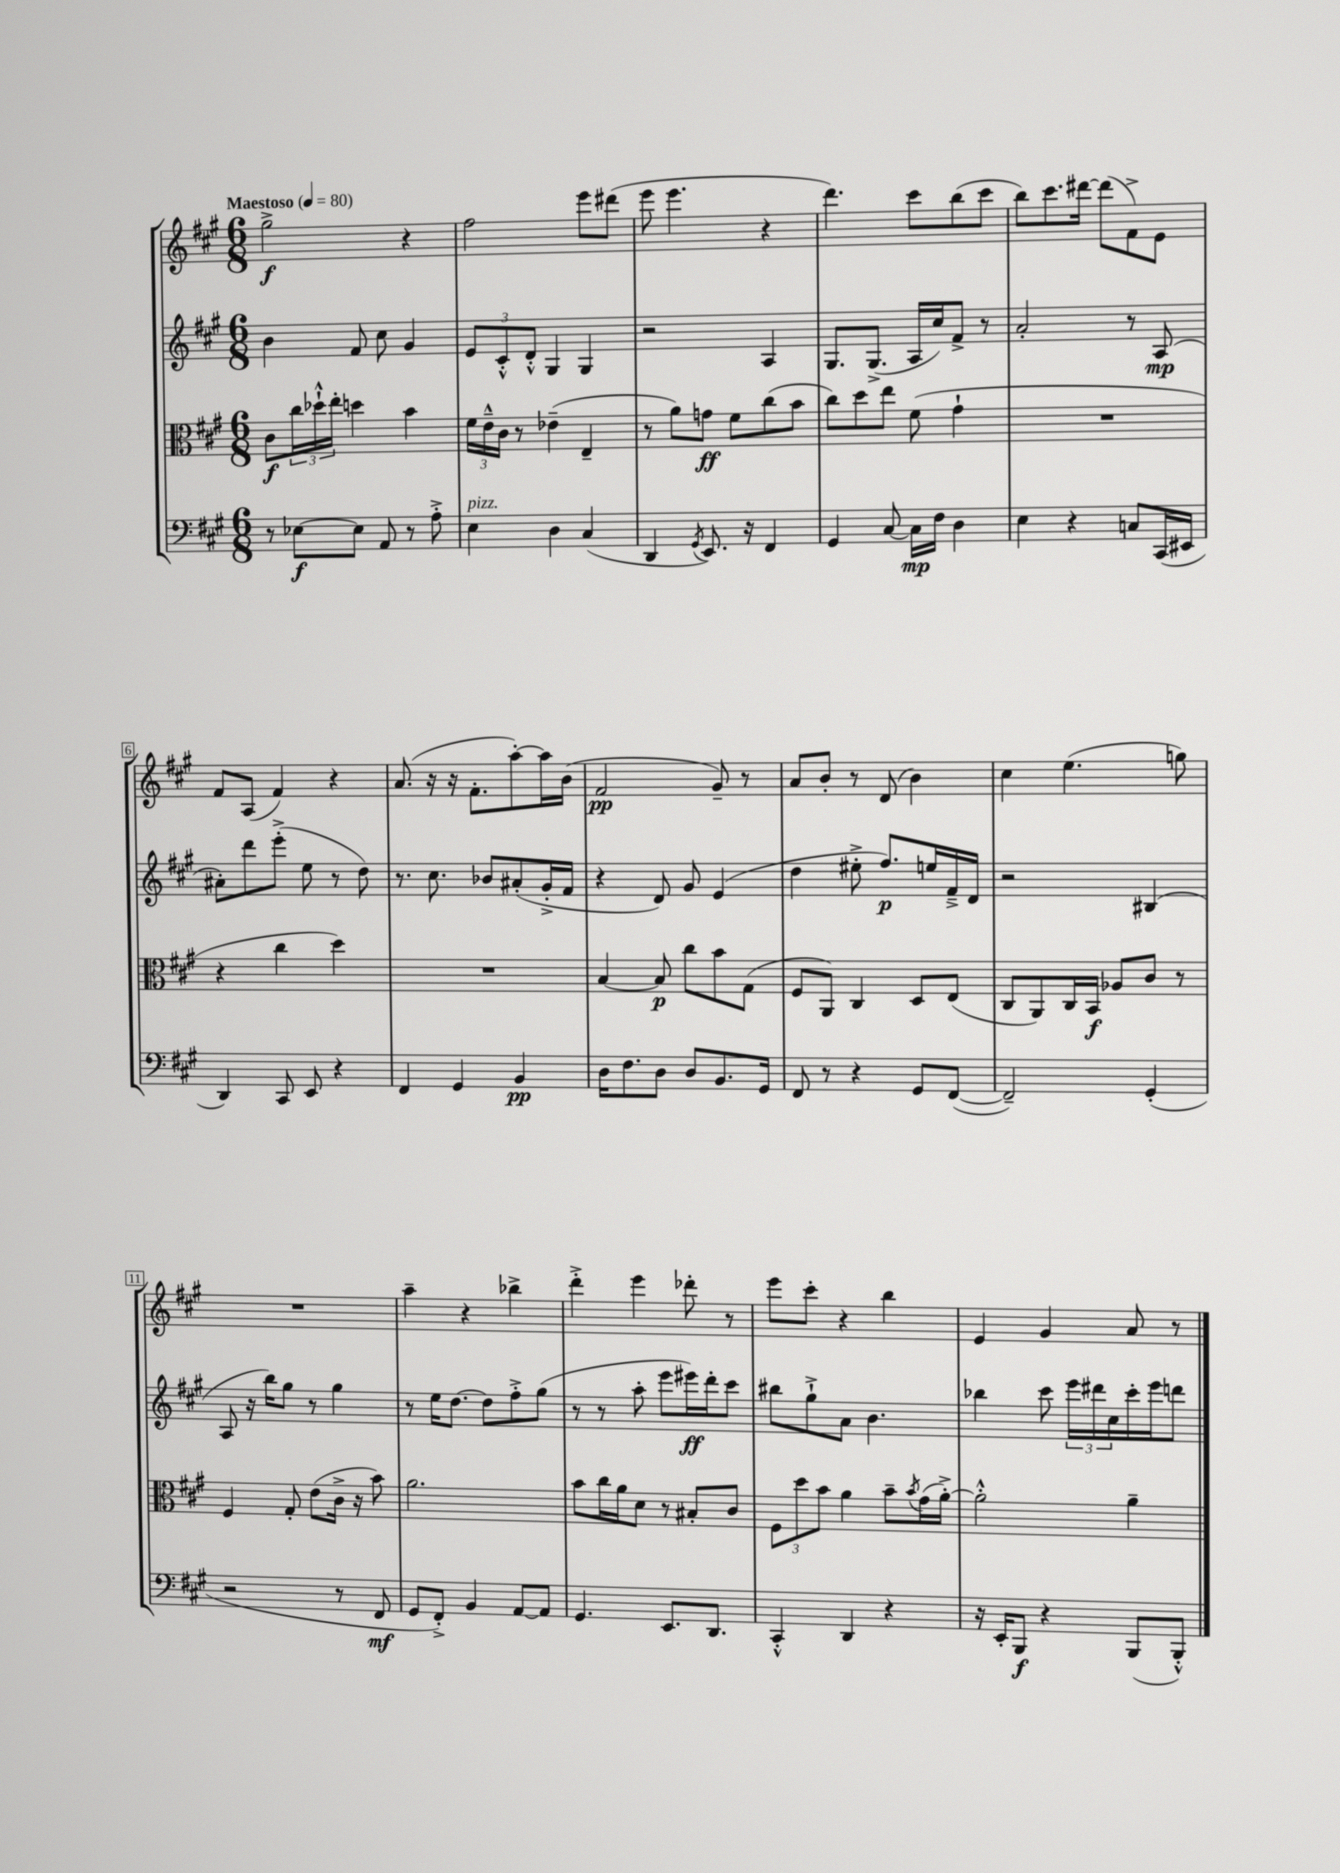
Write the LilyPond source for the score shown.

<<
\new StaffGroup <<
\new Staff = "s0" {
    \clef treble \key a \major \numericTimeSignature \time 6/8 \tempo "Maestoso" 4 = 80
    gis''2->\f r4 |
    fis''2 e'''8 dis'''8( |
    e'''8 e'''4. r4 |
    d'''4.) cis'''8 b''8( cis'''8 |
    b''8) cis'''8. dis'''16~ dis'''8( fis'8->) e'8 |
    fis'8 a8( fis'4) r4 |
    a'8.( r16 r16 fis'8.-. a''8~-.) a''16 b'16( |
    fis'2\pp gis'8--) r8 |
    a'8 b'8-. r8 d'8( b'4) |
    cis''4 e''4.( g''8) |
    R2. |
    a''4-- r4 bes''4-> |
    d'''4-.-> e'''4 des'''8-. r8 |
    e'''8 cis'''8-. r4 b''4 |
    e'4 gis'4 a'8 r8 \bar "|." |
}
\new Staff = "s1" {
    \clef treble \key a \major \numericTimeSignature \time 6/8
    b'4 fis'8 cis''8 gis'4 |
    \tuplet 3/2 { e'8 cis'8-.-^ d'8-.-^ } gis4 gis4 |
    r2 a4 |
    gis8. gis8.->( a16 cis''16) fis'8-> r8 |
    a'2-. r8 a8\mp( |
    ais'8-.) d'''8 e'''8-.->( e''8 r8 d''8) |
    r8. cis''8. bes'8 ais'8-.( gis'16-.-> fis'16 |
    r4 d'8) gis'8 e'4( |
    d''4 eis''8-.-> fis''8.\p) e''16 fis'16---> d'16 |
    r2 bis4( |
    a8 r16 b''16) gis''8 r8 gis''4 |
    r8 e''16 d''8.~ d''8 fis''8-.-> gis''8( |
    r8 r8 a''8-. e'''8 eis'''16\ff) d'''16-. cis'''8 |
    bis''8 gis''8-!-> a'8 b'4. |
    bes''4 cis'''8 \tuplet 3/2 { e'''16 dis'''16 cis''16 } cis'''16-. e'''16 d'''8 \bar "|." |
}
\new Staff = "s2" {
    \clef alto \key a \major \numericTimeSignature \time 6/8
    cis'8\f \tuplet 3/2 { cis''16 des''16-!-^ e''16-. } d''4 b'4 |
    \tuplet 3/2 { fis'16 e'16---^ cis'16 } r8 ees'4--( e4-- |
    r8 a'8) g'8\ff fis'8 cis''8( b'8 |
    cis''8) d''8 e''8 fis'8( gis'4-! |
    R2. |
    r4 cis''4 d''4) |
    R2. |
    b4~ b8\p cis''8 b'8 gis8( |
    fis8 a,8) cis4 d8 e8( |
    cis8 a,8) cis16 b,16\f aes8 cis'8 r8 |
    fis4 gis8-. e'8( cis'16-> r16 b'8) |
    a'2. |
    b'8 cis''16 a'16 d'8 r8 bis8-. cis'8 |
    \tuplet 3/2 { fis8 d''8 b'8 } a'4 b'8-- \acciaccatura { b'8 } gis'16( a'16~-.->) |
    a'2-.-^ a'4-- \bar "|." |
}
\new Staff = "s3" {
    \clef bass \key a \major \numericTimeSignature \time 6/8
    r8 ees8~\f ees8 a,8 r8 a8-.-> |
    e4^\markup { \italic "pizz." } d4 cis4( |
    d,4 \acciaccatura { gis,8 } e,8.) r16 fis,4 |
    gis,4 cis8~ cis16\mp fis16 d4 |
    e4 r4 c8 cis,16( eis,16 |
    d,4) cis,8 e,8 r4 |
    fis,4 gis,4 b,4\pp |
    d16 fis8. d8 d8 b,8. gis,16 |
    fis,8 r8 r4 gis,8 fis,8~( |
    fis,2--) gis,4-.( |
    r2 r8 fis,8\mf |
    gis,8 fis,8-.->) b,4 a,8~ a,8 |
    gis,4. e,8. d,8. |
    cis,4-.-^ d,4 r4 |
    r16 e,16-. b,,8\f r4 b,,8( b,,8-.-^) \bar "|." |
}
>>
>>
\layout { \context { \Score \override BarNumber.stencil = #(make-stencil-boxer 0.1 0.3 ly:text-interface::print) } }
